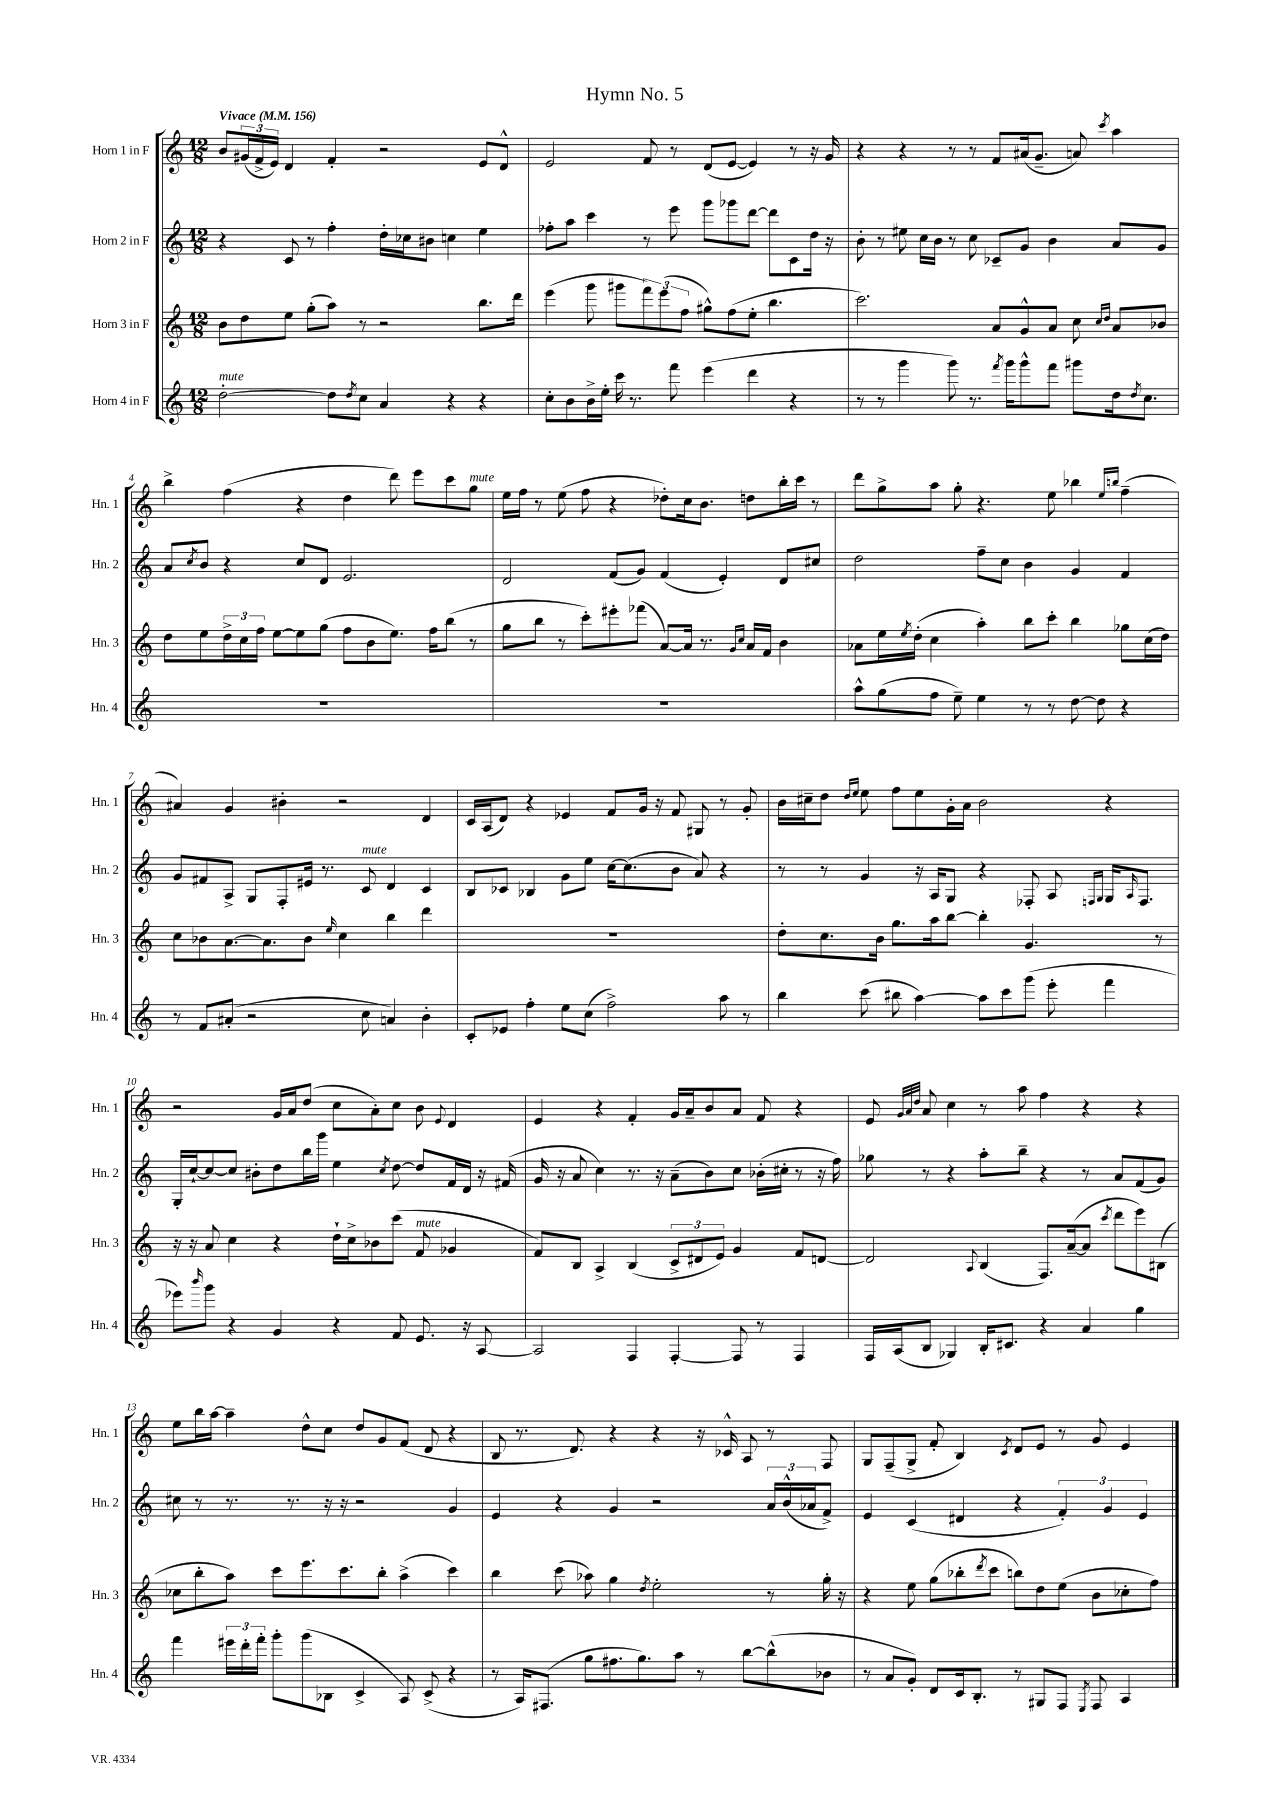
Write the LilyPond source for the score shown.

\header { title = "Hymn No. 5" }
<<
\new StaffGroup <<
\new Staff = "s0" \with { instrumentName = "Horn 1 in F" shortInstrumentName = "Hn. 1" } {
    \clef treble \key c \major \numericTimeSignature \time 12/8 \tempo "Vivace" 4 = 156
    b'8 \tuplet 3/2 { gis'16( f'16-> e'16) } d'4 f'4-. r2 e'8 d'8-^ |
    e'2 f'8 r8 d'8( e'8~ e'4) r8 r16 g'16 |
    r4 r4 r8 r8 f'8 ais'16( g'8.-- a'8) \acciaccatura { c'''8 } a''4 |
    b''4-> f''4( r4 d''4 d'''8) e'''8 c'''8 g''8^\markup { \italic "mute" } |
    e''16 f''16 r8 e''8( f''8 r4 des''8-.) c''16 b'8. d''8 b''16-. c'''16 r8 |
    d'''8 g''8-> a''8 g''8-. r4. e''8 bes''4 \grace { e''16 b''16 } f''4--( |
    ais'4) g'4 bis'4-. r2 d'4 |
    c'16 a16( d'8) r4 ees'4 f'8 g'16 r16 f'8 gis8 r8 g'8-. |
    b'16 cis''16-- d''8 \grace { d''16 e''16 } e''8 f''8 e''8 g'16-. a'16 b'2 r4 |
    r2 g'16 a'16 d''8( c''8 a'8-.) c''8 b'8 \appoggiatura { e'8 } d'4 |
    e'4 r4 f'4-. g'16 a'16-- b'8 a'8 f'8 r4 |
    e'8 \grace { g'32 a'32 d''32 } a'8 c''4 r8 a''8 f''4 r4 r4 |
    e''8 b''16 a''16~ a''4-- d''8-^ c''8 d''8 g'8 f'8( d'8 r4 |
    b8 r8. d'8.) r4 r4 r16 ces'16-^ a8 r8 f8 |
    g8 f8--( g8-> f'8-. b4) \acciaccatura { c'8 } d'8 e'8 r8 g'8 e'4 \bar "|." |
}
\new Staff = "s1" \with { instrumentName = "Horn 2 in F" shortInstrumentName = "Hn. 2" } {
    \clef treble \key c \major \numericTimeSignature \time 12/8
    r4 c'8 r8 f''4-. d''16-. ces''16 bis'8 c''4 e''4 |
    fes''8-. a''8 c'''4 r8 e'''8 g'''8 ges'''8 d'''8~ d'''8 c'8 d''16 r16 |
    b'8-. r8 eis''8 c''16 b'16 r8 c''8 ces'8-- g'8 b'4 a'8 g'8 |
    a'8 \acciaccatura { c''8 } b'8 r4 c''8 d'8 e'2. |
    d'2 f'8( g'8) f'4( e'4-.) d'8 cis''8 |
    d''2 f''8-- c''8 b'4 g'4 f'4 |
    g'8 fis'8 a8-> g8 f8-. eis'16 r8. c'8^\markup { \italic "mute" } d'4 c'4 |
    b8 ces'8 bes4 g'8 e''8 c''16~ c''8.( b'8 a'8) r4 |
    r8 r8 g'4 r16 a16 g8 r4 fes8-. a8 \grace { f16 g16 } g16 \grace { a16 } f8. |
    g16-. c''16~-! c''8~ c''8 bis'8-. d''8 b''16 g'''16 e''4 \acciaccatura { c''8 } d''8~ d''8 f'16 d'16 r16 fis'16( |
    g'16 r16 a'8 c''4) r8. r16 a'8--( b'8) c''8 bes'16-.( cis''16-. r8 r16 f''16) |
    ges''8 r8 r4 a''8-. b''8-- r4 r8 a'8 f'8( g'8) |
    cis''8 r8 r8. r8. r16 r16 r2 g'4 |
    e'4 r4 g'4 r2 \tuplet 3/2 { a'16 b'16-^( aes'16 } f'8->) |
    e'4 c'4( dis'4 r4 \tuplet 3/2 { f'4-.) g'4 e'4 } \bar "|." |
}
\new Staff = "s2" \with { instrumentName = "Horn 3 in F" shortInstrumentName = "Hn. 3" } {
    \clef treble \key c \major \numericTimeSignature \time 12/8
    b'8 d''8 e''8 g''8-.( a''8) r8 r2 b''8. d'''16 |
    e'''4( g'''8 gis'''8 \tuplet 3/2 { f'''8) e'''8( f''8 } gis''8-^) f''8( e''8-. b''4. |
    c'''2.) a'8 g'8-^ a'8 c''8 \grace { c''16 d''16 } a'8 bes'8 |
    d''8 e''8 \tuplet 3/2 { d''16-> c''16 f''16 } e''8~ e''8 g''8( f''8 b'8 e''8.) f''16 b''8( r8 |
    g''8 b''8 r8 c'''8-.) eis'''8-. fes'''8( a'8~) a'16 r8. \grace { g'16 c''16 } a'16 f'16 b'4 |
    aes'8 e''16 \acciaccatura { e''8 } d''16-.( c''4 a''4-.) b''8 c'''8-. b''4 ges''8 c''16( d''16) |
    c''8 bes'8 a'8.~ a'8. bes'8 \grace { e''16 } c''4 b''4 d'''4 |
    R1. |
    d''8-. c''8. b'16 g''8. a''16 b''8~ b''4-. g'4. r8 |
    r16 r16 a'8 c''4 r4 d''16-! c''16-> bes'8 c'''8( f'8^\markup { \italic "mute" } ges'4 |
    f'8) b8 a4-> b4( \tuplet 3/2 { c'8-> dis'8 e'8) } g'4 f'8 d'8~ |
    d'2 \appoggiatura { a8 } b4( f8.) a'16~--( a'8 \acciaccatura { c'''8 } d'''8 e'''8) bis8( |
    ces''8 b''8-. a''8) c'''8 e'''8. c'''8. b''8-. a''4->( c'''4) |
    b''4 c'''8( aes''8) g''4 \acciaccatura { d''8 } e''2-. r8 g''16-. r16 |
    r4 e''8 g''8( bes''8-. \acciaccatura { d'''8 } c'''8 b''8) d''8 e''8( b'8 ces''8-. f''8) \bar "|." |
}
\new Staff = "s3" \with { instrumentName = "Horn 4 in F" shortInstrumentName = "Hn. 4" } {
    \clef treble \key c \major \numericTimeSignature \time 12/8
    d''2~-.^\markup { \italic "mute" } d''8 \acciaccatura { d''8 } c''8 a'4 r4 r4 |
    c''8-. b'8 b'16-> e''16-. c'''16 r8. f'''8 e'''4( d'''4 r4 |
    r8 r8 g'''4 g'''8) r8. \acciaccatura { f'''8 } g'''16 g'''8-^ f'''8 gis'''8 d''16 \acciaccatura { d''8 } c''8. |
    R1. |
    R1. |
    a''8-^ g''8( f''8 e''8--) e''4 r8 r8 d''8~ d''8 r4 |
    r8 f'8 ais'8-.( r2 c''8 a'4) b'4-. |
    c'8-. ees'8 f''4-. e''8 c''8( f''2->) a''8 r8 |
    b''4 c'''8( bis''8 a''4~) a''8 c'''8 g'''8( e'''8-. f'''4 |
    ees'''8) \grace { b'''16 } g'''8 r4 g'4 r4 f'8 e'8. r16 a8~ |
    a2 f4 f4~-. f8 r8 f4 |
    f16 a16( b8 ges4) b16-. cis'8. r4 a'4 g''4 |
    f'''4 \tuplet 3/2 { eis'''16 d'''16-. f'''16-. } g'''8-. g'''8( bes8 c'4-> a8) c'8->( r4 |
    r8 a16) fis8.( g''8 fis''8. g''8.) a''8 r8 b''8~ b''8-^( bes'8 |
    r8 a'8 g'8-.) d'8 c'16 b8.-. r8 gis8 f8 \acciaccatura { e8 } f8 a4 \bar "|." |
}
>>
>>
